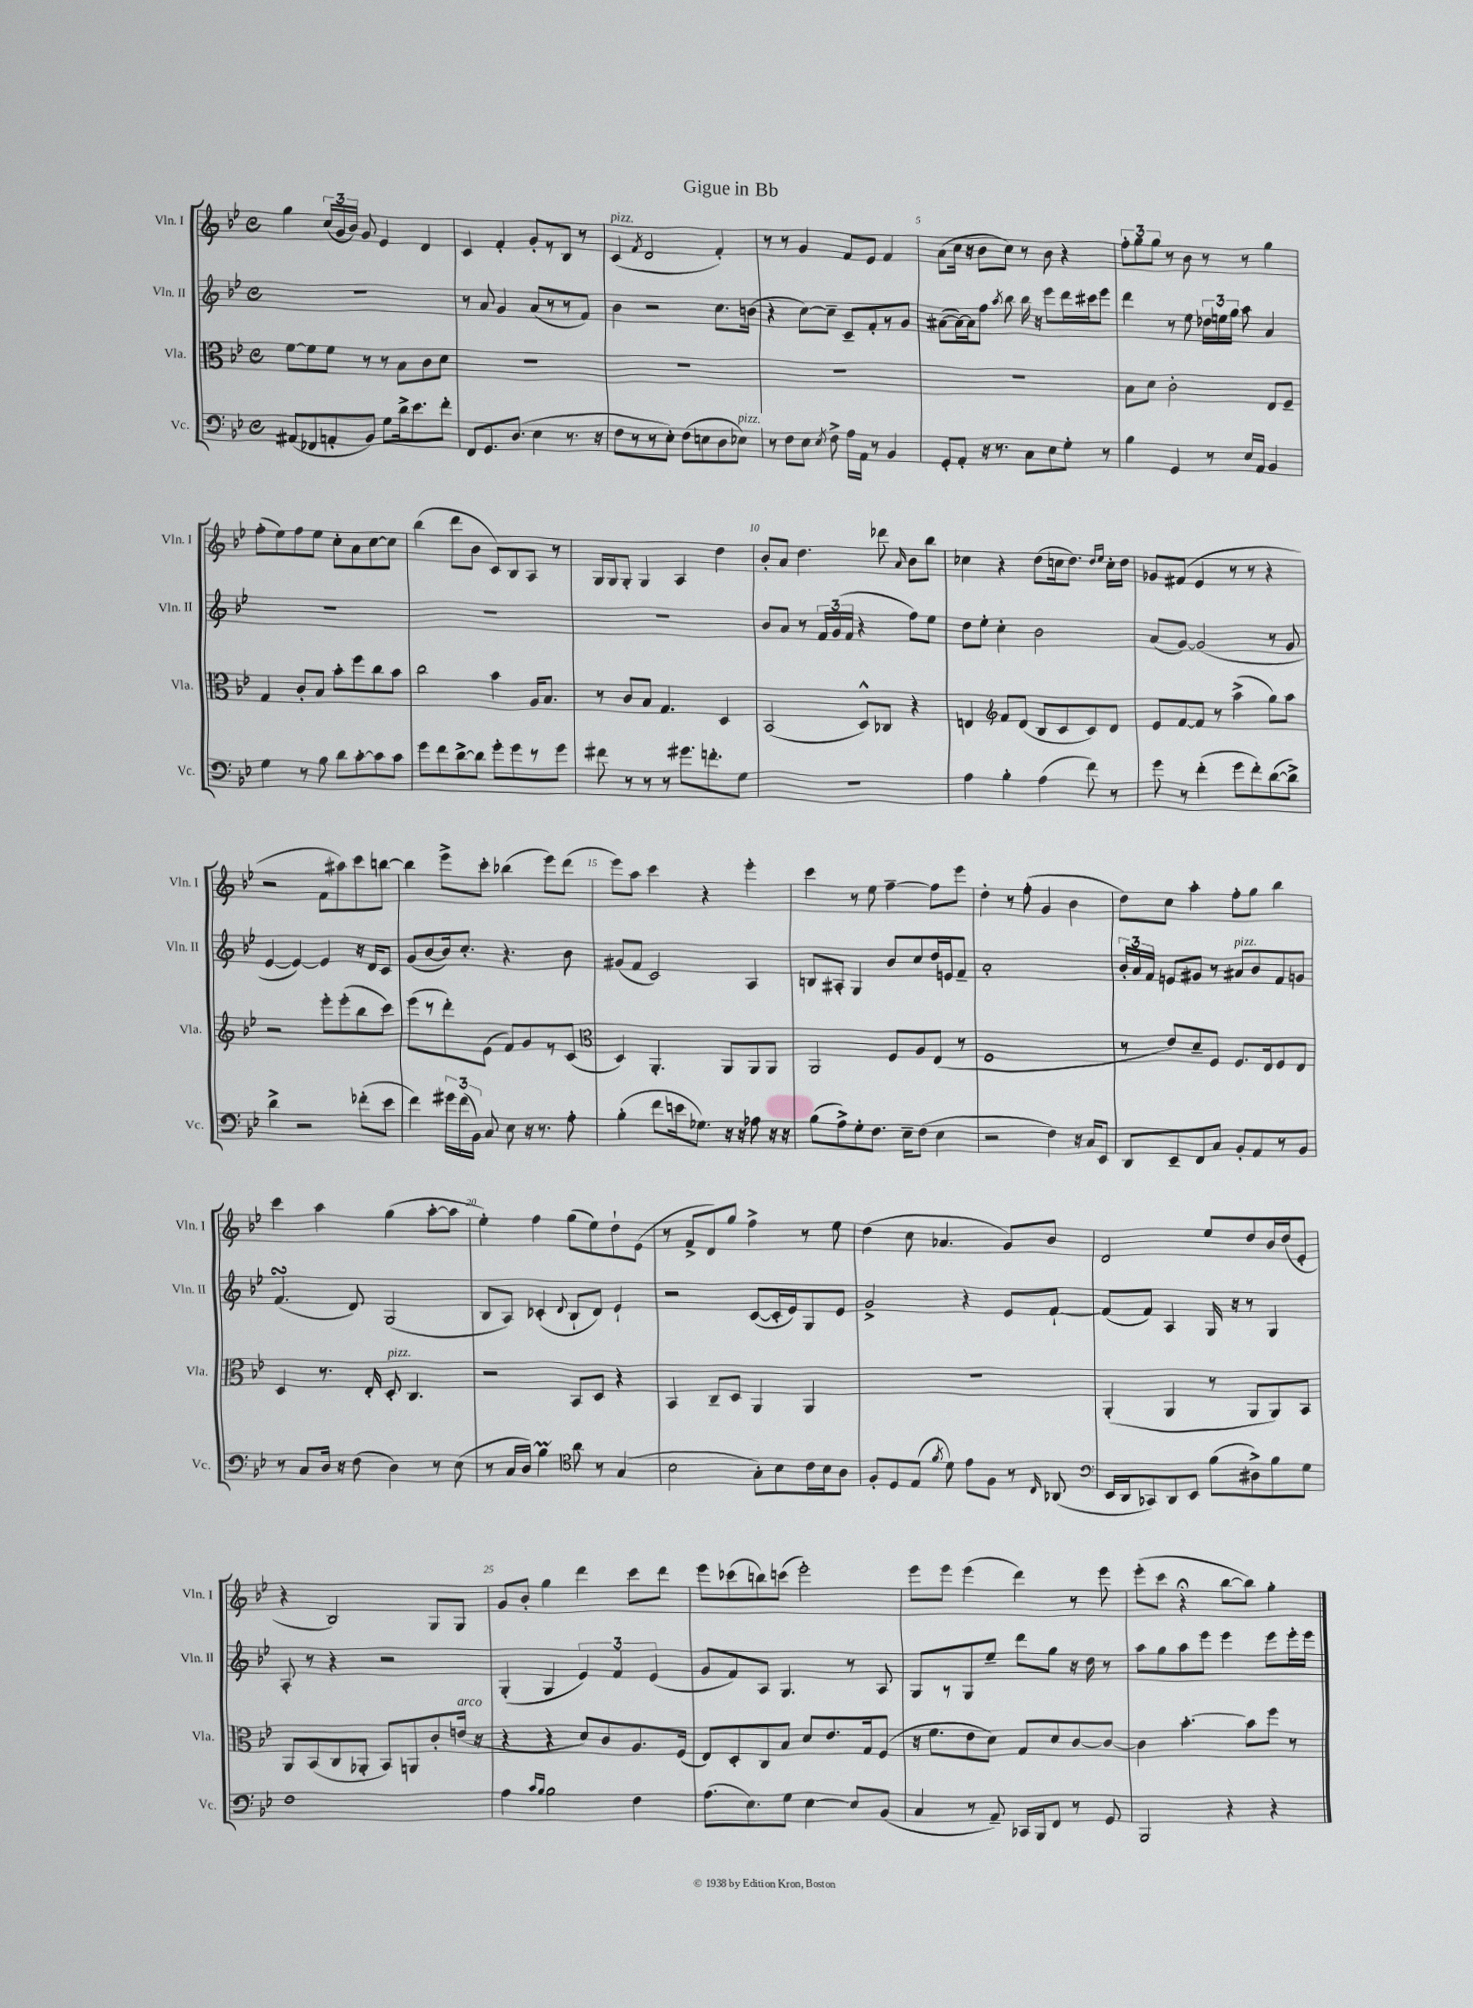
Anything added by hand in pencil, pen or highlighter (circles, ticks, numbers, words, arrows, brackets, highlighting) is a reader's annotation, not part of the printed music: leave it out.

**kern	**kern	**kern	**kern
*staff4	*staff3	*staff2	*staff1
*clefF4	*clefC3	*clefG2	*clefG2
*k[b-e-]	*k[b-e-]	*k[b-e-]	*k[b-e-]
*M4/4	*M4/4	*M4/4	*M4/4
*met(c)	*met(c)	*met(c)	*met(c)
(8AA#	[8f	1r	4gg
8FF-	8f]	.	.
8AA'	8f	.	(24cc
.	.	.	24g
.	.	.	24b-)
8BB-)	8r	.	8g
8G	8r	.	4e-
16d^	8B-	.	.
8.e-	.	.	.
.	8c	.	4d
8f'	8d	.	.
=	=	=	=
8FF	1r	8r	4c
8.GG	.	8a	.
.	.	4g	4f'
(8.D	.	.	.
4E-	.	(8a	8g'
.	.	8r	8r
8.r	.	8r	8B-
.	.	8f)	8r
16r	.	.	.
=	=	=	=
8F	1r	4b-	(4c
8r	.	.	.
.	.	.	8qf
8r	.	2r	2d
8E-')	.	.	.
(8F	.	.	.
8E	.	.	.
8D	.	8.cc	4f')
8E-)	.	.	.
.	.	(16b	.
=	=	=	=
8r	1r	4r	8r
8F	.	.	8r
8E-	.	[8cc)	4g
8qE-	.	.	.
8F^	.	8cc~]	.
16A	.	8c~	8f
16AA	.	.	.
8r	.	8f'	8e-
4BB-	.	8r	4f
.	.	8g	.
=	=	=	=
8GG'	1r	([8a#	(8a
8AA'	.	16a#_)	16cc
.	.	16a#]	16r
16r	.	8ff	8b-
8.r	.	.	.
.	.	8qaa	.
.	.	8bb-	8cc)
8C	.	16bb-	8r
.	.	16r	.
8E-	.	8eee-	8b-
8G'	.	16ddd	4r
.	.	16ccc#	.
8r	.	8eee-	.
=	=	=	=
4B-	8B-	4ddd	12ff'
.	.	.	12gg
.	8d	.	.
.	.	.	12gg
4GG	2c'	8r	8r
.	.	8ee-	8b-
8r	.	24dd-	8r
.	.	24ee	.
.	.	24gg	.
16E-	.	8aa	8r
16AA	.	.	.
4BB-	8E-	4a	4gg
.	8F~	.	.
=	=	=	=
4G	4G	1r	(8ff'
.	.	.	8ee-)
8r	8c'	.	8ff
8B-	8B-	.	8ee-
8d	8b-'	.	8cc'
[8c'	8ff	.	8a
8c]	8cc	.	[8cc
8c	8b-	.	8cc]
=	=	=	=
8g	2cc	1r	(4bb-
8f	.	.	.
[8d^	.	.	8ddd
8d]	.	.	8b-
8g'	4b-	.	8c)
8g	.	.	8B-
8r	16A	.	8A
.	8.B-	.	.
8g	.	.	8r
=	=	=	=
8f#	8r	1r	16G
.	.	.	16G
8r	8c	.	8G'
8r	8B-	.	4G
8r	4.G	.	.
8.g#	.	.	4A
8.f'	.	.	.
.	4D	.	4dd
8G	.	.	.
=	=	=	=
1r	(2BB-	8b-	8b-'
.	.	8a	8a
.	.	8r	4.dd
.	.	24f	.
.	.	(24g	.
.	.	24f	.
.	8D^^)	4r	.
.	8C-	.	8ddd-
.	.	.	16qqa
.	4r	8ff)	8b-
.	.	8ee-	8bb-
=	=	=	=
4A	4E	8dd	4cc-
.	.	8ee-'	.
*	*clefG2	*	*
4B-'	8f	4cc'	4r
.	(8d	.	.
(4A	8B-	2b-	(8dd
.	8c	.	16cc
.	.	.	8.dd)
8f)	8c)	.	.
.	.	.	16qqdd
.	.	.	16qqee-
8r	8d	.	16cc'
.	.	.	16dd
=	=	=	=
8g	8e-	(8a	8g-
8r	[8f	[8g)	(8f#
(4f'	8f]	(2g]	4e-
.	8r	.	.
8g	(4aa^	.	8r
8f')	.	.	8r
([8d	8gg)	8r	4r
8d^])	8aa	8g	.
=	=	=	=
4d^	2r	[4e-	2r
2r	.	4e-_)	.
.	8eee-'	4e-]	8f
.	(8eee-'	.	8aa#)
(8f-'	8bb-	16r	8ccc
.	.	16d	.
8e-	8ccc)	8c	[8bb
=	=	=	=
4f)	(8eee-	(8g	4bb]
.	8r	[8b-	.
24g#	8ddd')	16b-])	8eee-^
(24f	.	.	.
.	.	8.cc'	.
24BB-)	.	.	.
8C	(8e-	.	8ccc'
8E-	8f)	4.r	(4bb-
16r	8g	.	.
8.r	.	.	.
.	8r	.	8eee-)
8A'	(8c	8b-	(8ddd
=	=	=	=
*	*clefC3	*	*
(4B-'	4D)	(8g#	8eee-)
.	.	8f	8aa
8f	4.AA'	2c)	4ccc
16e	.	.	.
8.G-)	.	.	.
.	.	.	4r
16r	8AA	.	.
16r	.	.	.
8A-	8AA	4A	4eee-'
16r	8AA	.	.
16r	.	.	.
=	=	=	=
(8B-	2AA	8B	4ccc
8A^)	.	8A#'	.
8G'	.	4G	8r
8.F	.	.	8ee-
.	8F	8b-	[4ff~
16E-~	.	.	.
(8F	8A	8cc	.
4E-	(8E-	16dd	8ff]
.	.	16e	.
.	8r	8f~	8eee-
=	=	=	=
2r	1F	1a'	4dd'
.	.	.	8r
.	.	.	(8ff'
4F)	.	.	4g
16r	.	.	4b-
16C	.	.	.
8EE-	.	.	.
=	=	=	=
8DD	8r	24b-'	8dd)
.	.	24a	.
.	.	24f	.
8EE-~	8e-)	8e	8cc
8FF	8d~	8g#	4aa'
8C	8F	8r	.
8BB-'	8.F	8a#	8ff'
8AA	.	8b-	8gg
.	16E-	.	.
8r	8F	8f	4bb-
8BB-	8E-	8g	.
=	=	=	=
8r	4D	(4.f	4ccc
8C	.	.	.
16D	8.r	.	4aa
16r	.	.	.
(8F	.	8d)	.
.	16E-'	.	.
4D)	8D'	(2G	(4gg
.	4.C	.	.
8r	.	.	[8aa'
(8E-	.	.	8aa]
=	=	=	=
8r	2r	8B-	4ee-')
16C	.	8A)	.
16D)	.	.	.
4B-	.	(4c-'	4ff
*clefC4	*	*	*
.	.	8qqd	.
8a	8BB-	8B-`	(8gg
8r	8D	8d)	8ee-)
(4G	4r	4e-`	8dd`
.	.	.	(8e-
=	=	=	=
2B-	4BB-	2r	8r
.	.	.	8f^
.	8C~	.	8d)
.	8D	.	8gg
8G')	4AA	([8c	4ff^
8B-	.	16c']	.
.	.	16e-)	.
16c	4AA	8G	8r
16B-	.	.	.
8A	.	8e-	8ee-
=	=	=	=
8F'	1r	2g^	(4dd
8D	.	.	.
(8E-	.	.	8cc
8qf	.	.	.
8d)	.	.	4.a-
8e-	.	4r	.
8F	.	.	.
8r	.	8e-	8g)
16qqC	.	.	.
(8AA-	.	[8f`	8b-
=	=	=	=
*clefF4	*	*	*
16EE-	(4AA'	(8f]	2d
16DD	.	.	.
8CC-)	.	8f)	.
8DD	4AA	4A	.
8EE-	.	.	.
(8B-	8r	16G	8ee-
.	.	16r	.
8D#^)	8AA	8r	8dd
8B-	8AA)	4G	16b-
.	.	.	(16dd
8G	8BB-	.	8e-'
=	=	=	=
1F	8AA	8A'	4r
.	(8BB-	8r	.
.	8C	4r	2B-)
.	8AA-'	.	.
.	8BB-)	2r	.
.	8AA	.	.
.	8c'	.	8G
.	(16e	.	8G
.	16r	.	.
=	=	=	=
4A	4r	(4G'	8g
.	.	.	8b-'
16qqc	.	.	.
16qqB-	.	.	.
2B-	4r	4G	4gg
.	8d)	6e-)	4ddd
.	8c	.	.
.	.	6f	.
4F	8.A	.	8ccc
.	.	(6e-	.
.	.	.	8ddd
.	(16F	.	.
=	=	=	=
(8.A	8E-)	8g	8eee-
.	8D'	8f)	(8ccc-
8.E-)	.	.	.
.	8C	8A	8bb)
8G	8B-	4.G	(8ccc
[4E-	8d	.	2eee-')
.	8.e-	.	.
8E-]	.	8r	.
.	16G	.	.
(8BB-	(8F	8A	.
=	=	=	=
4C	16r	8G	8eee-
.	8.f	.	.
.	.	8r	8eee-
8r	8e-	8G	(4eee-
8AA~)	8d)	8ee-~	.
16CC-	8G	8ddd	4ddd)
16BBB-	.	.	.
8FF	8d	8gg	.
8r	[8c	16r	8r
.	.	16dd	.
8GG	8c_	8r	8eee-
=	=	=	=
2BBB-	4c]	8aa	(8eee-'
.	.	8gg	8ccc
.	[4.b-'	8aa	4r;
.	.	8eee-	.
4r	.	4eee-	[8bb-
.	8b-]	.	8bb-])
4r	8ff	8eee-	4gg'
.	8r	16eee-'	.
.	.	16eee-	.
==	==	==	==
*-	*-	*-	*-
